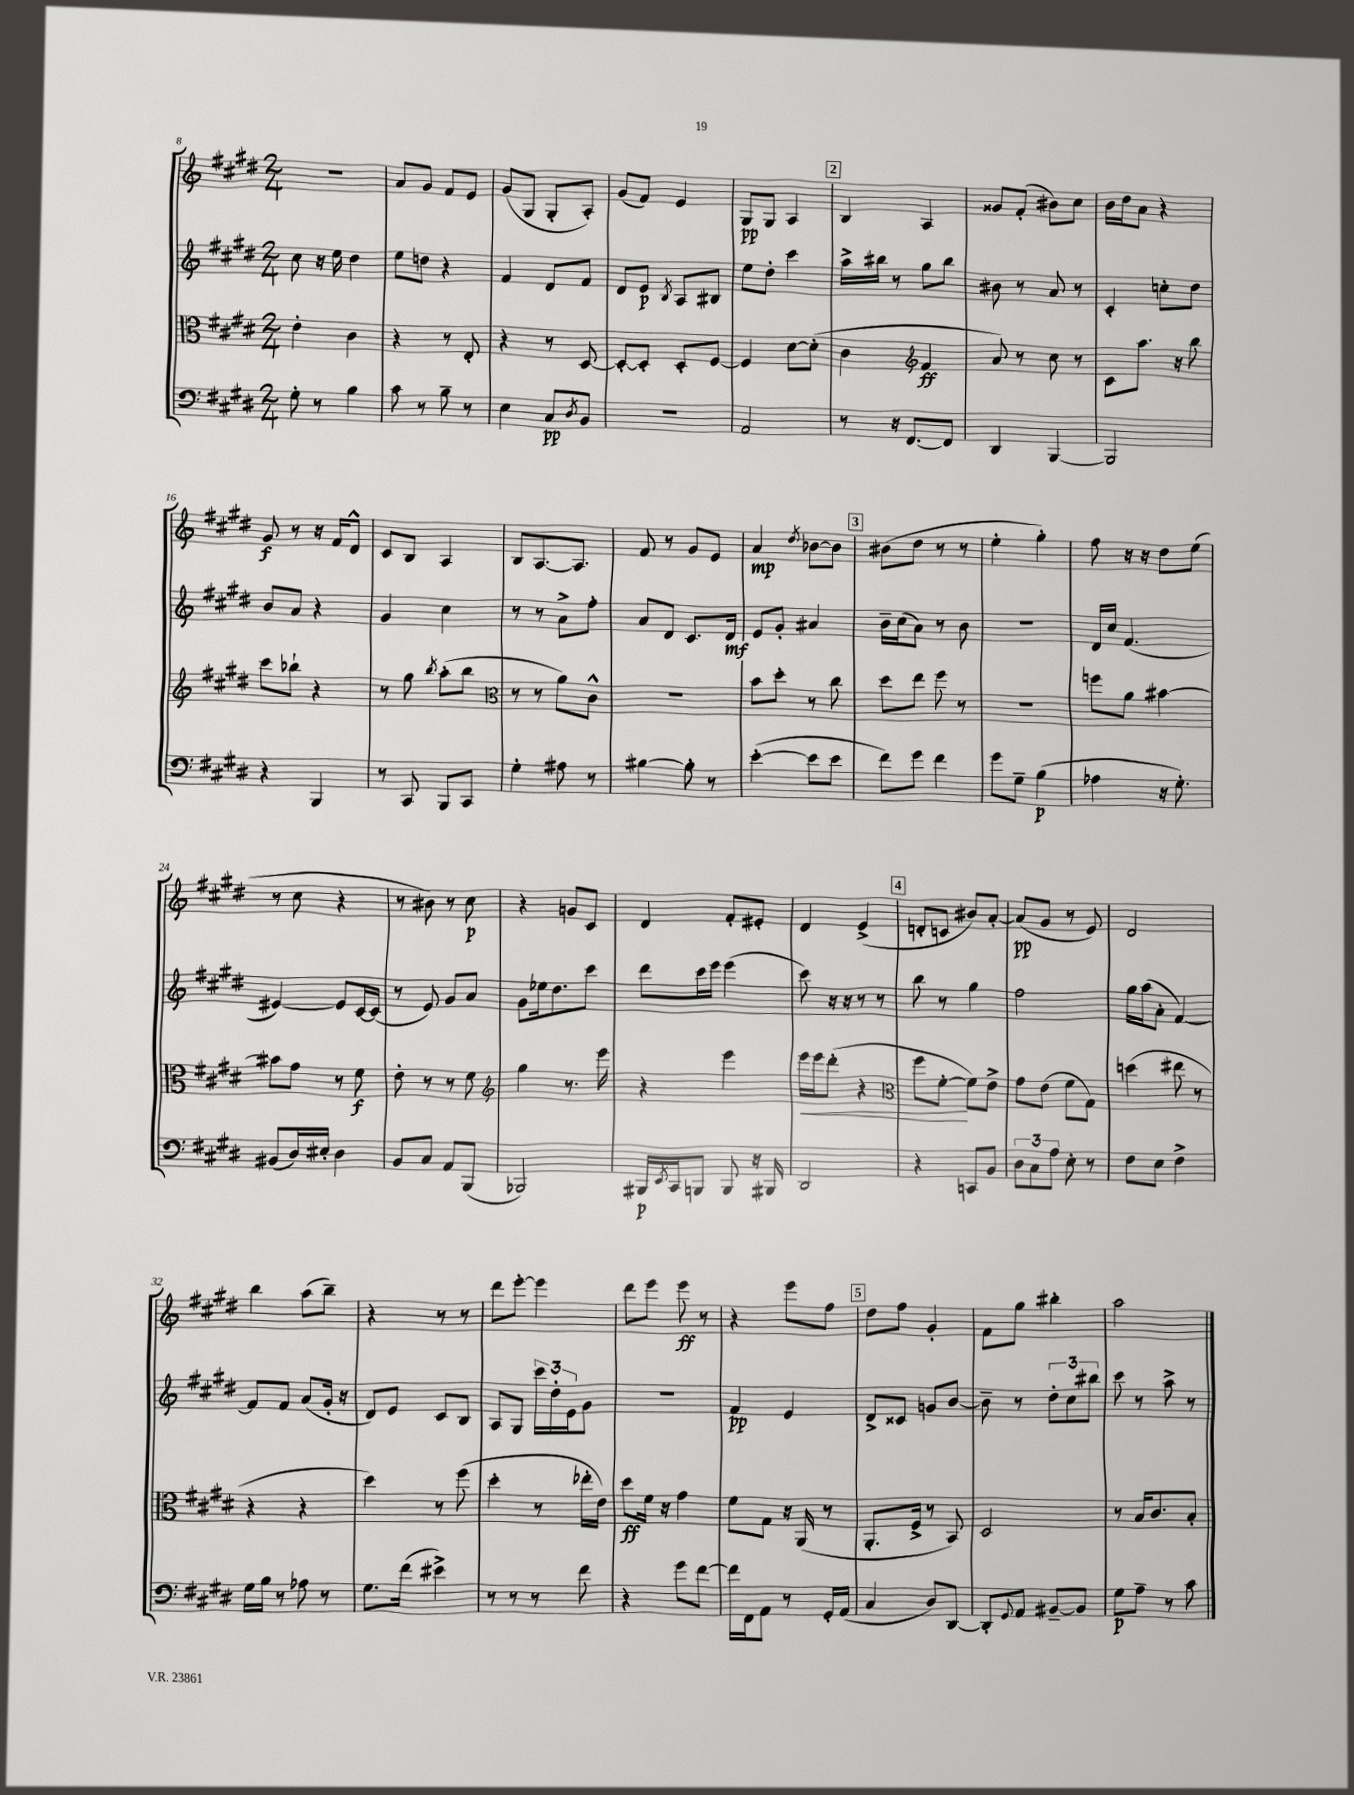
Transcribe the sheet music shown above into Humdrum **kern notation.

**kern	**kern	**kern	**kern
*staff4	*staff3	*staff2	*staff1
*clefF4	*clefC3	*clefG2	*clefG2
*k[f#c#g#d#]	*k[f#c#g#d#]	*k[f#c#g#d#]	*k[f#c#g#d#]
*M2/4	*M2/4	*M2/4	*M2/4
8G#'	4e'	8cc#	2r
8r	.	16r	.
.	.	16ee	.
4B	4c#	4dd#	.
=	=	=	=
8c#	4r	8ee	8a
8r	.	8dd	8g#
8B~	8r	4r	8f#
8r	8E'	.	8e
=	=	=	=
4E	4r	4f#	(8g#
.	.	.	8G#
8C#	8r	8d#	8G#'
8qD#	.	.	.
8BB	[8D#	8f#	8A')
=	=	=	=
2r	8D#'_	8d#	(8g#
.	8D#']	8e	8f#)
.	.	8qB	.
.	8D#'	8A	4e
.	[8F#	8B#	.
=	=	=	=
2AA	4F#]	8ee	8G#
.	.	8dd#'	8G#
.	[8d#	4ccc#	4A
.	(8d#']	.	.
=	=	=	=
8r	4c#	16aa^	4B
.	.	16bb#	.
16r	.	8r	.
[8.FF#	.	.	.
*	*clefG2	*	*
.	4f#	8gg#	4A
8FF#]	.	8bb#	.
=	=	=	=
4DD#	8a)	8b#	8g##
.	8r	8r	(8f#'
[4BBB	8cc#	8a	8b#)
.	8r	8r	8cc#
=	=	=	=
2BBB]	8c#	4c#'	16b
.	.	.	16dd#
.	8.aa	.	8a
.	.	8cc'	4r
.	16r	.	.
.	8bb	8dd#	.
=	=	=	=
4r	8ccc#	8b	8g#
.	8bb-`	8a	8r
4BBB	4r	4r	16r
.	.	.	16f#
.	.	.	8d#^^
=	=	=	=
8r	8r	4g#	8c#
8CC#	8gg#	.	8B
.	8qbb	.	.
8BBB	(8aa'	4cc#	4A
8CC#	8bb	.	.
=	=	=	=
*	*clefC3	*	*
4G#'	8r	8r	8B
.	8r	8r	[8.A
8A#	8a)	8a^	.
.	.	.	8.A]
8r	8c#^^	8ff#'	.
=	=	=	=
[4B#	2r	8a	8f#
.	.	8d#	8r
8B#']	.	8.c#	8g#
8r	.	.	8e
.	.	16d#	.
=	=	=	=
([4e'	8b	8e	4a
.	8dd#'	8g#'	.
.	.	.	8qdd#
8e]	8r	4a#	[8b-
8e	8cc#	.	8b-]
=	=	=	=
8f#)	8dd#	16b~	(8b#
.	.	(16cc#	.
8g#	8ee	8a)	8dd#
4f#	8ff#	8r	8r
.	8r	8b	8r
=	=	=	=
8g#	2r	2r	4ee'
8G#~	.	.	.
(4B	.	.	4gg#')
=	=	=	=
4A-	8ff	16d#	8ff#
.	.	16cc#	.
.	8a	(4.f#	16r
.	.	.	16r
16r	[4b#	.	8dd#
8.G#')	.	.	.
.	.	.	(8ee
=	=	=	=
(8BB#	8b#]	[4e#)	8r
16D#)	8g#	.	8cc#
16E#'	.	.	.
4D#	8r	8e#]	4r
.	8f#	[16c#	.
.	.	(16c#]	.
=	=	=	=
8BB	8e'	8r	8r
8C#	8r	8e)	8b#)
8AA	8r	8g#	8r
(8BBB	8f#	8a	8cc#
=	=	=	=
*	*clefG2	*	*
2BBB-)	4gg#	8g#	4r
.	.	16ee-	.
.	.	8.dd#	.
.	8.r	.	8g
.	.	8ccc#	8c#
.	16eee	.	.
=	=	=	=
16BBB#	4r	8ddd#	4d#
8qEE	.	.	.
16CC#	.	.	.
8BBB	.	16ccc#	.
.	.	16eee	.
8BBB	4eee	(4eee	8f#'
16r	.	.	8e#'
16BBB#	.	.	.
=	=	=	=
2DD#	16eee	8ccc#)	4d#
.	16eee	.	.
.	(8ddd#'	16r	.
.	.	16r	.
.	4r	8r	(4e^
.	.	8r	.
=	=	=	=
*	*clefC3	*	*
4r	8ff#	8bb	8d'
.	[8f#'	8r	8c
8CC	8f#])	4gg#	8b#)
8BB	8e^	.	[8a'
=	=	=	=
12D#	8g#	2ff#	(8a]
12C#	.	.	.
.	(8e	.	8g#
12A	.	.	.
8E'	8f#	.	8r
8r	8G#)	.	8e)
=	=	=	=
8F#	(4dd	16gg#	2d#
.	.	(16aa	.
8E	.	8a'	.
4F#^	8ee#	[4f#)	.
.	8r	.	.
=	=	=	=
16G#	4r	8f#]	4bb
16B	.	.	.
8r	.	8f#	.
8A-	4r	(8a	(8aa
8r	.	16g#'	8bb~)
.	.	16r	.
=	=	=	=
8.G#	4dd#)	8d#)	4r
.	.	8e	.
(16f#	.	.	.
4e#^)	8r	8c#	8r
.	(8ff#	8B	8r
=	=	=	=
8r	4dd#'	8A	8ddd#
8r	.	8G#	[8eee'
8r	8r	24ccc#	4eee]
.	.	24dd#'	.
.	.	24e	.
8f#	16ee-'	8g#	.
.	16e)	.	.
=	=	=	=
4r	8dd#	2r	8ddd#
.	16f#	.	8eee
.	16r	.	.
8g#	4g#	.	8eee
[8f#	.	.	8r
=	=	=	=
16f#]	8f#	4f#	4r
16FF#	.	.	.
8AA	8G#	.	.
8r	16r	4e	8eee
.	(16AA	.	.
16GG#'	8r	.	8ff#
(16AA	.	.	.
=	=	=	=
4C#	8.AA'	8d#^	8dd#
.	.	8c##	8ff#
.	16F#^	.	.
8D#)	8r	8g	4g#'
[8DD#	8BB)	[8b	.
=	=	=	=
8DD#']	2D#	8b~]	8f#
8qqGG#	.	.	.
8AA	.	8r	8gg#
[8BB#~	.	12dd#'	4bb#'
.	.	12cc#	.
8BB#]	.	.	.
.	.	12bb#	.
=	=	=	=
8G#	8r	8ccc#	2aa
8A~	16B	8r	.
.	8.c#	.	.
8r	.	8aa^	.
8c#	8B'	8r	.
==	==	==	==
*-	*-	*-	*-
